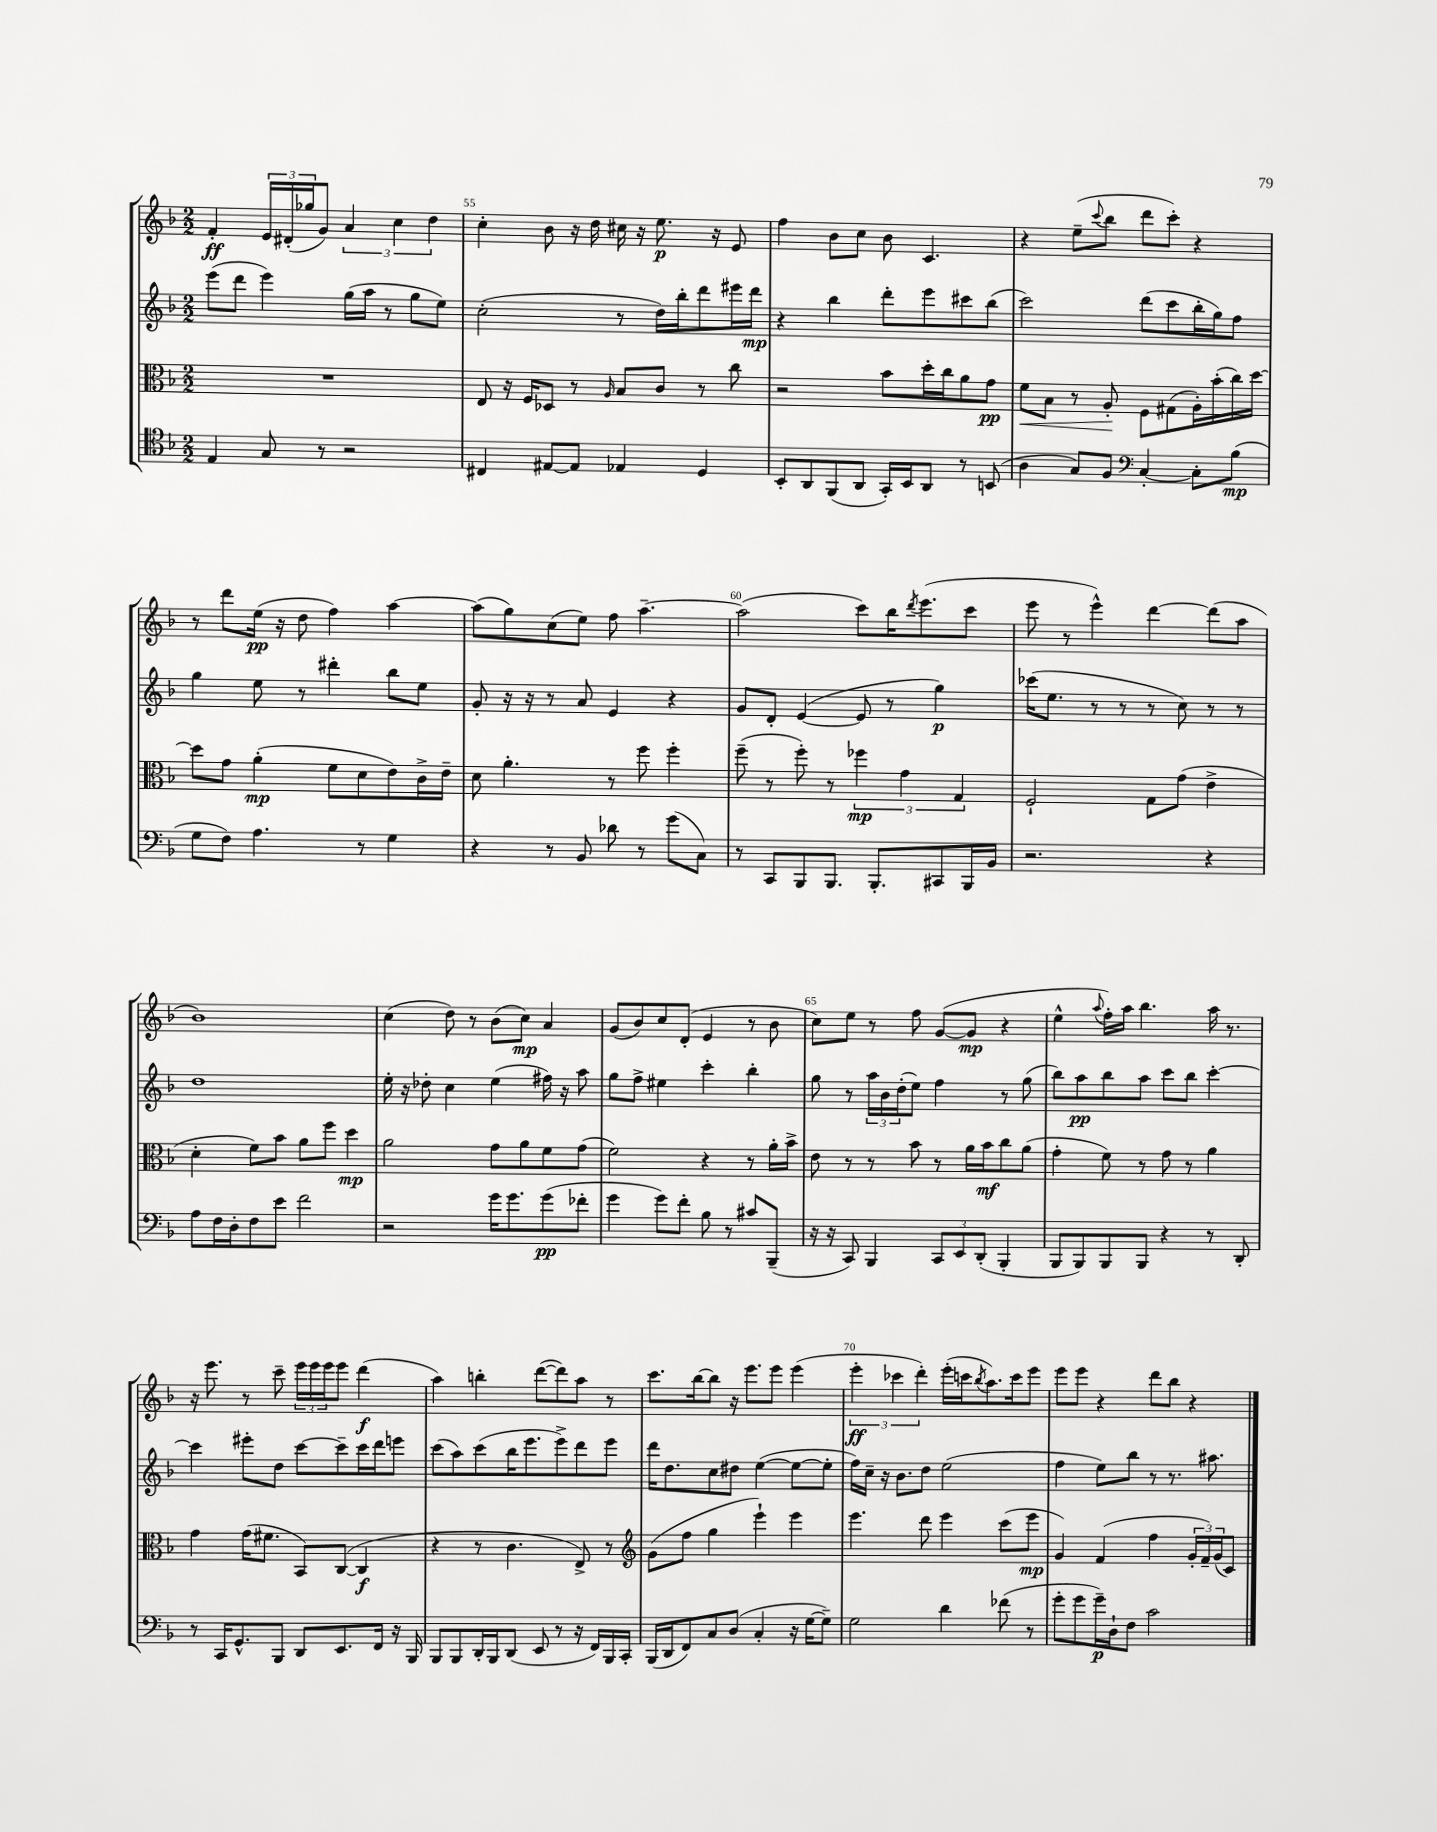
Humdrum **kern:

**kern	**dynam	**kern	**dynam	**kern	**dynam	**kern	**dynam
*part4	*part4	*part3	*part3	*part2	*part2	*part1	*part1
*staff4	*staff4	*staff3	*staff3	*staff2	*staff2	*staff1	*staff1
*clefC4	*	*clefC3	*	*clefG2	*	*clefG2	*
*k[b-]	*	*k[b-]	*	*k[b-]	*	*k[b-]	*
*M2/2	*	*M2/2	*	*M2/2	*	*M2/2	*
=54	=54	=54	=54	=54	=54	=54	=54
4E/	.	1r	.	(8eee\L	.	4f'/	ff
.	.	.	.	8ddd\J	.	.	.
8G/	.	.	.	4eee\)	.	24e/LL	.
.	.	.	.	.	.	(24d#X'/	.
.	.	.	.	.	.	24gg-X/J	.
8r	.	.	.	.	.	8g/J)	.
2r	.	.	.	(16gg\LL	.	6a/	.
.	.	.	.	16aa\JJ	.	.	.
.	.	.	.	8r	.	.	.
.	.	.	.	.	.	6cc\	.
.	.	.	.	8gg\L	.	.	.
.	.	.	.	.	.	6dd\	.
.	.	.	.	8ee\J)	.	.	.
=55	=55	=55	=55	=55	=55	=55	=55
4C#X/	.	8E/	.	(2cc'\	.	4cc'\	.
.	.	16r	.	.	.	.	.
.	.	16F/KL	.	.	.	.	.
[8E#X/L	.	8D-X/J	.	.	.	8b-\	.
8E#/J]	.	8r	.	.	.	16r	.
.	.	.	.	.	.	16dd\	.
.	.	16qqA/	.	.	.	.	.
4E-X/	.	8B-/L	.	8r	.	16cc#X\	.
.	.	.	.	.	.	16r	.
.	.	8c/J	.	16dd\LL)	.	8.ee\	p
.	.	.	.	16bb-'\J	.	.	.
4D/	.	8r	.	8ddd\	.	.	.
.	.	.	.	.	.	16r	.
.	.	8cc\	.	16eee#X\L	.	8e/	.
.	.	.	.	16ddd\JJ	mp	.	.
=56	=56	=56	=56	=56	=56	=56	=56
8BB-'/L	.	2r	.	4r	.	4ff\	.
8AA/	.	.	.	.	.	.	.
(8FF/	.	.	.	4bb-\	.	8b-\L	.
8AA/J	.	.	.	.	.	8cc\J	.
16GG'/LL)	.	8b-\L	.	8ddd'\L	.	8b-\	.
16BB-/J	.	.	.	.	.	.	.
8AA/J	.	16dd'\L	.	8eee\	.	4.c/	.
.	.	16cc\J	.	.	.	.	.
8r	.	8a\	.	8ccc#X\	.	.	.
(8BBn/	.	8g\J	pp	(8bb-\J	.	.	.
=57	=57	=57	=57	=57	=57	=57	=57
!	!	!	!LO:HP:b	!	!	!	!
4A\	.	8f\L	<	2ccc\)	.	4r	.
.	.	8B-\J	.	.	.	.	.
8G/L)	.	8r	.	.	.	(8ee~\L	.
.	.	.	.	.	.	8qqccc/	.
8F/J	.	8A'/	.	.	.	8bb-\J	.
*clefF4	*	*	*	*	*	*	*
[4C'/	.	8F\L	[	(8ddd\L	.	8ddd\L	.
.	.	(8G#X\	.	8ccc\	.	8ccc'\J)	.
8C'\L]	.	16A'\L)	.	16bb-'\L	.	4r	.
.	.	(16b-'\	.	16gg\J)	.	.	.
(8B-\J	mp	16cc\)	.	8ff\J	.	.	.
.	.	[16dd\JJ	.	.	.	.	.
!!LO:LB:g=z
=58	=58	=58	=58	=58	=58	=58	=58
8G\L	.	8dd\L]	.	4gg\	.	8r	.
8F\J)	.	8g\J	.	.	.	8ddd\L	.
4.A\	.	(4a'\	mp	8ee\	.	(16ee\Jk	pp
.	.	.	.	.	.	16r	.
.	.	.	.	8r	.	8dd\	.
.	.	8f\L	.	4ddd#X'\	.	4ff\)	.
8r	.	8d\	.	.	.	.	.
4G\	.	8e\)	.	8bb-\L	.	[4aa\	.
.	.	16c^\L	.	8ee\J	.	.	.
.	.	16e~\JJ	.	.	.	.	.
=59	=59	=59	=59	=59	=59	=59	=59
4r	.	8d\	.	8g'/	.	(8aa\L]	.
.	.	4.a'\	.	16r	.	8gg\)	.
.	.	.	.	16r	.	.	.
8r	.	.	.	8r	.	(8cc\	.
8BB-/	.	.	.	8a/	.	8ee\J)	.
8d-X\	.	8r	.	4e/	.	8ff\	.
8r	.	8ff\	.	.	.	[4.aa~\	.
(8g\L	.	4ff'\	.	4r	.	.	.
8C\J)	.	.	.	.	.	.	.
=60	=60	=60	=60	=60	=60	=60	=60
8r	.	(8ff~\	.	8g/L	.	(2aa\]	.
8CC/L	.	8r	.	8d'/J	.	.	.
8BBB-/	.	8ff'\)	.	([4e/	.	.	.
8.BBB-/J	.	8r	.	.	.	.	.
.	.	6ff-X\	mp	8e/]	.	8ccc\L)	.
8.BBB-'/L	.	.	.	.	.	.	.
.	.	.	.	8r	.	16bb-\K	.
.	.	6g\	.	.	.	.	.
.	.	.	.	.	.	8qddd/	.
.	.	.	.	.	.	(8.eee\	.
8CC#X/	.	.	.	4gg\)	p	.	.
.	.	6G/	.	.	.	.	.
16BBB-/L	.	.	.	.	.	8ccc\J	.
16BB-/JJ	.	.	.	.	.	.	.
=61	=61	=61	=61	=61	=61	=61	=61
2.r	.	2F`/	.	(16ccc-X\KL	.	8eee\	.
.	.	.	.	8.ee\J	.	.	.
.	.	.	.	.	.	8r	.
.	.	.	.	8r	.	4eee^^\)	.
.	.	.	.	8r	.	.	.
.	.	8G\L	.	8r	.	[4ddd\	.
.	.	(8g\J	.	8cc\)	.	.	.
4r	.	4e^\	.	8r	.	(8ddd\L]	.
.	.	.	.	8r	.	8aa\J	.
!!LO:LB:g=z
=62	=62	=62	=62	=62	=62	=62	=62
8A\L	.	4d'\	.	1dd	.	1b-)	.
16F\L	.	.	.	.	.	.	.
16D'\J	.	.	.	.	.	.	.
8F\	.	8f\L)	.	.	.	.	.
8e\J	.	8b-\J	.	.	.	.	.
2f\	.	8a\L	.	.	.	.	.
.	.	8ff\J	.	.	.	.	.
.	.	4dd\	mp	.	.	.	.
=63	=63	=63	=63	=63	=63	=63	=63
2r	.	2a\	.	16ee'\	.	(4cc\	.
.	.	.	.	16r	.	.	.
.	.	.	.	8dd-X'\	.	.	.
.	.	.	.	4cc\	.	8dd\)	.
.	.	.	.	.	.	8r	.
16g\KL	.	8g\L	.	(4ee\	.	(8b-\L	.
8.g\	.	.	.	.	.	.	.
.	.	8a\	.	.	.	8cc\J)	mp
(8g\	pp	8f\	.	16ff#X\)	.	4a/	.
.	.	.	.	16r	.	.	.
8f-X'\J	.	(8g\J	.	8aa\	.	.	.
=64	=64	=64	=64	=64	=64	=64	=64
4g\	.	2f\)	.	8gg\L	.	(8g/L	.
.	.	.	.	8ff^\J	.	8b-/)	.
8g\L)	.	.	.	4ee#X\	.	8cc/	.
8f'\J	.	.	.	.	.	(8d'/J	.
8B-\	.	4r	.	4ccc'\	.	4e/	.
8r	.	.	.	.	.	.	.
8c#X/L	.	8r	.	4bb-'\	.	8r	.
(8BBB-~/J	.	16a'\LL	.	.	.	8b-\	.
.	.	16b-^\JJ	.	.	.	.	.
=65	=65	=65	=65	=65	=65	=65	=65
16r	.	8e\	.	8gg\	.	8cc\L)	.
16r	.	.	.	.	.	.	.
8CC/)	.	8r	.	8r	.	8ee\J	.
4BBB-/	.	8r	.	24aa\LL	.	8r	.
.	.	.	.	24b-\	.	.	.
.	.	.	.	(24dd'\J	.	.	.
.	.	8b-\	.	8ee\J)	.	8ff\	.
12CC/L	.	8r	.	4ff\	.	([8g/L	.
12EE/	.	.	.	.	.	.	.
.	.	16a\LL	.	.	.	8g/J]	mp
(12DD'/J	.	.	.	.	.	.	.
.	.	16b-\J	mf	.	.	.	.
4BBB-'/	.	8cc\	.	8r	.	4r	.
.	.	(8a\J	.	(8gg\	.	.	.
=66	=66	=66	=66	=66	=66	=66	=66
8BBB-/L	.	4g'\	.	8bb-\L)	.	4ee^^\	.
8BBB-/)	.	.	.	8aa\	pp	.	.
.	.	.	.	.	.	8qqaa/	.
8BBB-/	.	8f\)	.	8bb-\	.	16ff'\LL)	.
.	.	.	.	.	.	16aa\JJ	.
8BBB-/J	.	8r	.	8aa\J	.	4.bb-\	.
4r	.	8g\	.	8ccc\L	.	.	.
.	.	8r	.	8bb-\J	.	.	.
8r	.	4a\	.	[4ccc'\	.	16aa\	.
.	.	.	.	.	.	8.r	.
8DD'/	.	.	.	.	.	.	.
!!LO:LB:g=z
=67	=67	=67	=67	=67	=67	=67	=67
8r	.	4g\	.	4ccc\]	.	16r	.
.	.	.	.	.	.	8.eee\	.
16CC/KL	.	.	.	.	.	.	.
8.GG^^/	.	.	.	.	.	.	.
.	.	(16g\KL	.	8eee#X'\L	.	8r	.
.	.	8.f#X\J	.	.	.	.	.
8BBB-/J	.	.	.	8dd\J	.	8ccc~\	.
8DD/L	.	8BB-/L)	.	[8ccc\L	.	24eee\LL	.
.	.	.	.	.	.	24eee\	.
.	.	.	.	.	.	24eee\J	.
8.EE/	.	([8C/J	.	8ccc~\]	.	8eee\J	.
.	.	4C/]	f	16ccc\L	.	(4ddd\	f
16FF/Jk	.	.	.	16ddd\J	.	.	.
16r	.	.	.	8eeen\J	.	.	.
16BBB-/	.	.	.	.	.	.	.
=68	=68	=68	=68	=68	=68	=68	=68
8BBB-/L	.	4r	.	(8ccc\L	.	4aa\)	.
8BBB-/	.	.	.	8aa\)	.	.	.
16DD'/L	.	8r	.	(8ccc\	.	4bbn'\	.
16BBB-/J	.	.	.	.	.	.	.
(8DD/J	.	4.c\	.	16bb-\K	.	.	.
.	.	.	.	8.eee\	.	.	.
8EE/	.	.	.	.	.	([8ddd\L	.
8r	.	.	.	8eee^\)	.	8ddd\])	.
16r	.	8E^/)	.	8ddd\	.	8aa\J	.
16FF/LL)	.	.	.	.	.	.	.
16BBB-/	.	8r	.	8eee\J	.	8r	.
16CC'/JJ	.	.	.	.	.	.	.
=69	=69	=69	=69	=69	=69	=69	=69
*	*	*clefG2	*	*	*	*	*
(16BBB-/LL	.	(8g\L	.	16ddd\KL	.	8.ccc\L	.
16DD/J	.	.	.	8.dd\	.	.	.
8FF/)	.	8ff\J	.	.	.	.	.
.	.	.	.	.	.	[16bb-\k	.
8C/	.	4gg\	.	8cc\	.	8bb-\J]	.
(8D/J	.	.	.	8dd#X\J	.	16r	.
.	.	.	.	.	.	8.eee\L	.
4C'/	.	4eee`\)	.	([4ee\	.	.	.
.	.	.	.	.	.	8eee\J	.
16r	.	4eee\	.	8ee\L_	.	(4eee\	.
[16G\KL	.	.	.	.	.	.	.
8G~\J])	.	.	.	8ee'\J]	.	.	.
=70	=70	=70	=70	=70	=70	=70	=70
2G\	.	4.eee\	.	16ff\LL)	.	6eee'\	ff
.	.	.	.	16cc~\JJ	.	.	.
.	.	.	.	16r	.	.	.
.	.	.	.	.	.	6ccc-X\	.
.	.	.	.	8.b-\L	.	.	.
.	.	.	.	.	.	6ddd'\)	.
.	.	8ddd\	.	8dd\J	.	.	.
4d\	.	4eee\	.	(2ee\	.	(16eee'\LL	.
.	.	.	.	.	.	16cccn\J	.
.	.	.	.	.	.	8qbb-/	.
.	.	.	.	.	.	8.aa\)	.
(8f-X\	.	(8ccc\L	.	.	.	.	.
.	.	.	.	.	.	16ccc\k	.
8r	.	8eee\J	mp	.	.	8eee\J	.
=71	=71	=71	=71	=71	=71	=71	=71
8g'\L	.	4g/)	.	4ff\	.	8eee\L	.
8g\	.	.	.	.	.	8eee\J	.
16g~\L)	p	(4f/	.	8ee\L)	.	4r	.
16D`\J	.	.	.	.	.	.	.
8F\J	.	.	.	8bb-\J	.	.	.
2c\	.	4ff\	.	8r	.	8ddd\L	.
.	.	.	.	8.r	.	8bb-\J	.
.	.	24g'/LL	.	.	.	4r	.
.	.	24f~/)	.	.	.	.	.
.	.	.	.	8.aa#X\	.	.	.
.	.	(24g/J	.	.	.	.	.
.	.	8c/J)	.	.	.	.	.
==	==	==	==	==	==	==	==
*-	*-	*-	*-	*-	*-	*-	*-
